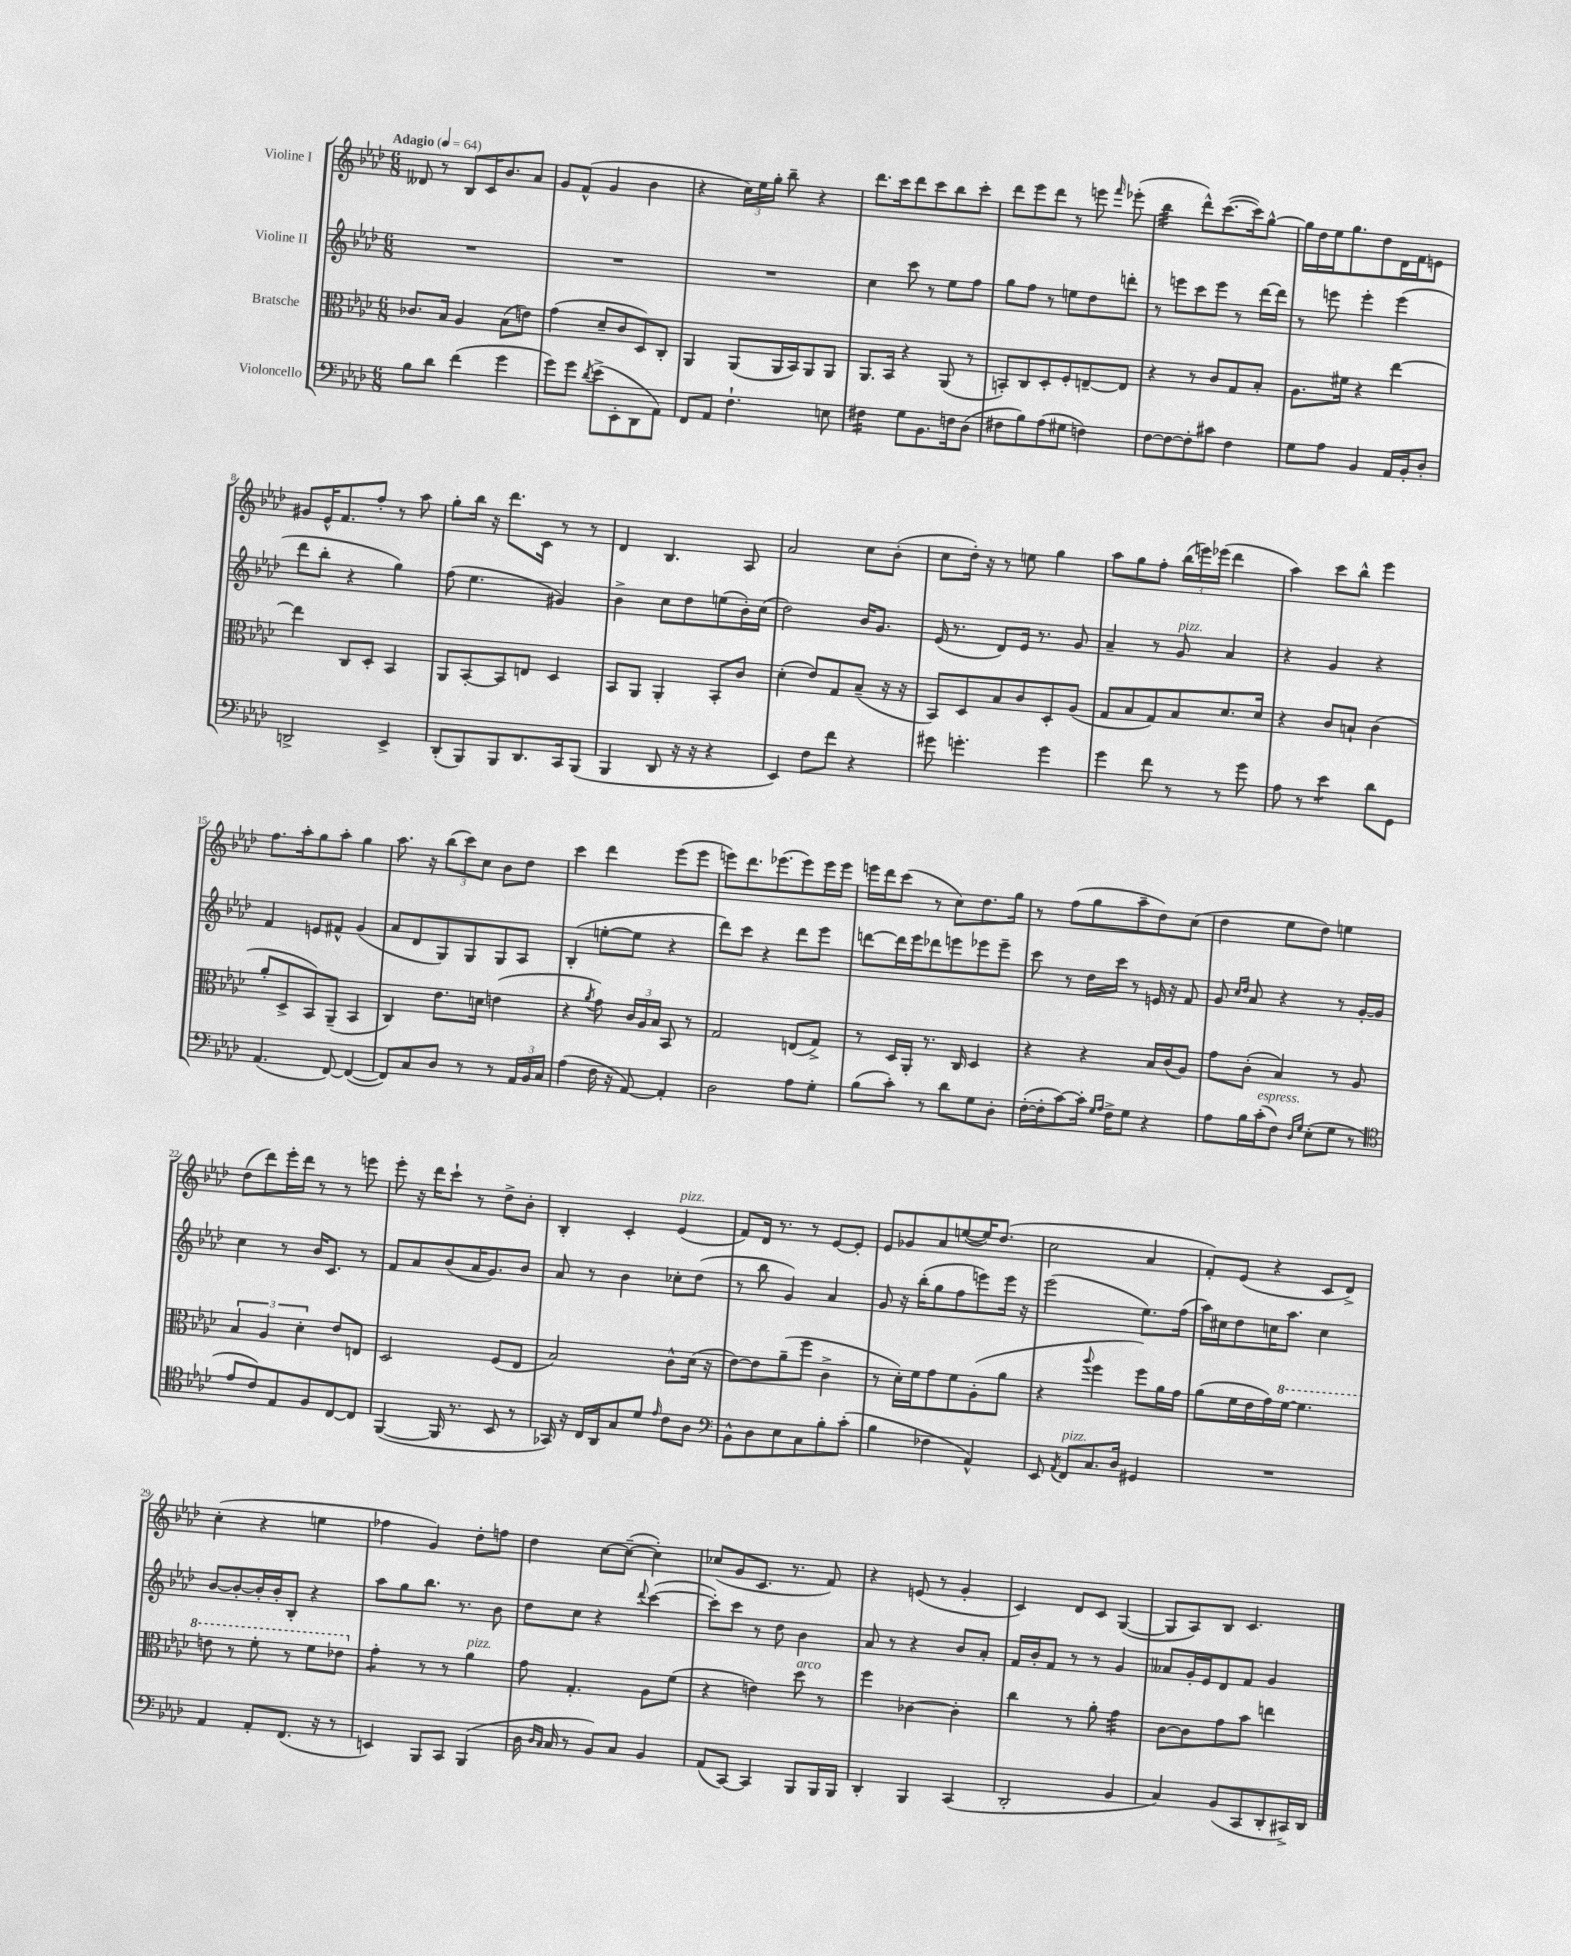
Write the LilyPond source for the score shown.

<<
\new StaffGroup <<
\new Staff = "s0" \with { instrumentName = "Violine I" } {
    \clef treble \key aes \major \numericTimeSignature \time 6/8 \tempo "Adagio" 4 = 64
    \autoBeamOff deses'8 r8 bes8[ c'16 bes'8. aes'8] |
    g'8[ f'8]-^( g'4 bes'4 |
    r4 \tuplet 3/2 { c''16[) ees''16 g''16]-. } bes''8-- r4 |
    des'''8.[ c'''16 des'''8 c'''8 bes''8 c'''8]-. |
    des'''8[ ees'''8 des'''8] r8 e'''8 \grace { f'''16 } ees'''8-.( |
    bes''4:32 des'''8[-^) c'''8.~( c'''16) g''8]~-^ |
    g''16[ des''16 ees''16 g''8. des''8 des'16 f'16 e'8] |
    gis'8[ ees'16-^ f'8. f''8]-. r8 aes''8 |
    g''8[-. bes''16] r16 des'''8.[ c'16] r8 r8 |
    des'4 bes4. aes8 |
    aes'2 c''8[ bes'8]-.( |
    c''8[ des''16]-.) r16 r8 e''8 g''4 |
    aes''8[ g''8 f''8]-. \tuplet 3/2 { bes''16[( e'''16) ees'''16]( } des'''4 |
    aes''4) c'''8[ bes''8]-^ ees'''4 |
    f''8.[ aes''16-. g''8 aes''8]-. g''4 |
    aes''8. r16 \tuplet 3/2 { bes''8[( c'''8) c''8] } bes'8[ des''8] |
    c'''4 des'''4 ees'''8[( ees'''8] |
    e'''8[) des'''8. ees'''8.( ees'''8) ees'''16 ees'''16] |
    e'''16[ des'''16 c'''8]( r8 c''8[) des''8. g''16] |
    r8 f''8[( g''8 aes''8-- des''8) c''8]( |
    des''4 ees''8[ des''8]) e''4 |
    des''8[( des'''8) ees'''16-. des'''16] r8 r8 e'''8 |
    ees'''8-. r16 des'''16[ c'''8]-! r8 des''8[-> bes'8]-. |
    bes4-. c'4-. ees'4^\markup { \italic "pizz." }( |
    f'8[) des'16] r8. r8 ees'8[~ ees'8]-. |
    ees'8[ ges'8 aes'8 e''8~( e''16) des''8.]( |
    c''2 aes'4 |
    f'8[-.) ees'8]( r4 c'8[ des'8]->) |
    c''4-.( r4 e''4 |
    fes''4 g'4) des''8[-. f''8] |
    des''4 c''8[~ c''8]~--( c''4-.) |
    ces''8[( g'8 c'8.] r8. f'8) |
    r4 e'8( r8 g'4-. |
    c'4) des'8[ c'8] g4~( |
    g8[ aes8) bes8] c'4. \bar "|." |
}
\new Staff = "s1" \with { instrumentName = "Violine II" } {
    \clef treble \key aes \major \numericTimeSignature \time 6/8
    \autoBeamOff R2. |
    R2. |
    R2. |
    c''4 c'''8 r8 ees''8[ f''8] |
    g''8[ f''8] r8 e''8[ des''8 d'''8]-. |
    r8 e'''8[ c'''8 e'''8] r8 des'''16[~ des'''16] |
    r8 e'''8 e'''4-. e'''4( |
    des'''8[ bes''8]-. r4 g''4) |
    f''8( ees''4. gis'4) |
    bes'4-> c''8[ des''8 e''8( bes'16-.) c''16]( |
    des''2) bes'16[ g'8.] |
    ees'16( r8. des'8[) ees'16] r8. g'8 |
    aes'4-- r8 g'8^\markup { \italic "pizz." } aes'4 |
    r4 g'4 r4 |
    f'4 e'8[ fis'8]-^ g'4( |
    aes'8[ des'8 g8) g8 g8 aes8] |
    bes4-.( e''8[~-. e''8] r4 |
    des'''8[) c'''8] r4 des'''8[ ees'''8] |
    d'''8[~ d'''16 ees'''16 des'''8 e'''8 ees'''8 ees'''8]-- |
    c'''8 r8 des''16[ c'''16] r8 e'16 r16 f'8 |
    g'8 \grace { c''16[ des''16] } aes'8 r4 r8 g'16[~-. g'16] |
    c''4 r8 bes'16[ c'8.] r8 |
    f'8[ aes'8 bes'8( aes'16 g'8.) bes'8] |
    aes'8 r8 bes'4 ces''8[-. des''8]( |
    r8 bes''8 g'4) aes'4 |
    g'8 r16 bes''16[-.( g''8 f''8 e'''8) e'''16] r16 |
    ees'''2( ees''8.[) f''16]( |
    aes''16[) cis''16 des''8 c''16 aes''8.] c''4 |
    bes'8[~ bes'8~-. bes'16-. bes'16-. bes8]-. r4 |
    aes''8[ g''8 bes''8.] r8. bes'8 |
    des''8[ c''8] r4 \appoggiatura { des'''8 } c'''4~( |
    c'''8[-.) c'''8] r8 des''8 bes'4 |
    aes'8 r8 r4 bes'8[ aes'8]-. |
    f'16[ bes'16-. f'8] r8 r8 g'4 |
    aeses'8[ g'16-. ees'16 des'8 f'8] g'4 \bar "|." |
}
\new Staff = "s2" \with { instrumentName = "Bratsche" } {
    \clef alto \key aes \major \numericTimeSignature \time 6/8
    \autoBeamOff ces'8.[ bes16] aes4 bes8[( e'8]) |
    g'4( des'8[-- c'8 des8) c8]-. |
    aes,4 aes,8[( aes,16 bes,16) aes,8 aes,8] |
    aes,8.[ bes,16] r4 aes,8( r8 |
    b,8[-.) c8 des8-. f8-. e8~-- e8] |
    r4 r8 c'8[ g8 bes8]-. |
    aes8.[ fis'16] r4 ees''4~ |
    ees''4 c8[ des8]-. bes,4 |
    aes,8[ bes,8~-. bes,8 e8] des4 |
    bes,8[ aes,8] aes,4-. bes,8[-. c'8] |
    des'4-.( ees'8[) g8 bes8]--( r16 r16 |
    bes,8[) des8 bes8 c'8 des8-. aes8]( |
    g8[ bes8 g8) bes8 des'8. des'16] |
    r4 c'8[ b8]-! c'4( |
    aes'8[-. des8-> bes,8) aes,8]--( bes,4 |
    c4) ees'8.[ d'16] e'4( |
    r4 \acciaccatura { aes'8 } g'8) \tuplet 3/2 { c'16[ aes16 bes16] } bes,8 r8 |
    g2 e8[( g8]->) |
    r8 des16[ aes,16]-. r8. c16 des4 |
    r4 r4 bes16[ c'16( aes8]) |
    g'8[ c'8]-.( bes4) r8 aes8 |
    \tuplet 3/2 { bes4 aes4 des'4-. } ees'8[ e8] |
    des2 f8[( ees8] |
    bes2) c'8[-^ des'16]( r16 |
    ees'8[~) ees'8 aes'8--( f''8] c'4-> |
    r8 des'16[-.) f'16 g'8 f'8 aes8-.( aes'8] |
    r4 \appoggiatura { aes''8 } f''4 f''8[) aes'16 g'16] |
    aes'8[( f'16 ees'16 g'16) \ottava #1 f''16]~ f''4. |
    e''8 r8 f''8-. r8 f''8[ ees''8] \ottava #0 |
    g'4:8-. r8 r8 aes'4^\markup { \italic "pizz." } |
    g'8 g4.-. aes8[ f'8]( |
    r4 e'4) des''8^\markup { \italic "arco" } r8 |
    f''4 ces'4~ ces'4-. |
    c''4 r8 aes'8-. g'4:32 |
    c'8[~ c'8 g'8 bes'8] e''4 \bar "|." |
}
\new Staff = "s3" \with { instrumentName = "Violoncello" } {
    \clef bass \key aes \major \numericTimeSignature \time 6/8
    \autoBeamOff bes8[ des'8] f'4( g'4 |
    g'8[) g'8] \acciaccatura { des'8 } ees'8[->( ees,8-. des,8 aes,8]) |
    f,8[ aes,8] f4.-! e8 |
    fis4:16 g8[ bes,8. f16 des8]( |
    fis8[ bes8) aes8( gis8] f4) |
    f8[~ f8~ f8-. cis'8] f4 |
    g8[ aes8] bes,4 aes,16[ bes,16-. des8]-. |
    d,2-> ees,4-> |
    des,8[-.( bes,,8) bes,,8 des,8. c,16 bes,,8]( |
    bes,,4 des,8 r16 r16 r4 |
    ees,4) f8[ f'8] r4 |
    gis'8 g'4.-. g'4 |
    g'4 f'8 r8 r8 g'8 |
    aes8 r8 ees'4:8 des'8[ g,8] |
    aes,4.( f,8~) f,4~( |
    f,8[) c8 des8] r8 r8 \tuplet 3/2 { aes,16[ bes,16 c16] } |
    aes4( f16 r16 aes,8~) aes,4-. |
    des2 aes8[ g8]-. |
    bes8[( c'8]-.) r8 des'8[ g8 des8]-. |
    f16[~-.( f16-. c'8~) c'16]-. \grace { g16[ aes16] } f16[-> g8] r4 |
    aes8[ bes16 c'16-.^\markup { \italic "espress." }( f8]) \grace { des16[ g16] } ees8[-.( g8] r8 |
    \clef tenor ees'8[ c'8) ees8 f8 c8~ c8] |
    f,4~( f,16 r8. bes,8 r8 |
    ges,16) r16 c16[ aes,16 g8 des'8] \grace { ees'16 } c'8[ aes8] |
    \clef bass bes,8[-^ des8 ees8 c8 bes8-. c'8]-.( |
    bes4 fes4 aes,4-^) |
    ees,8 \acciaccatura { aes,8 } f,8[^\markup { \italic "pizz." } c8. des16] gis,4 |
    R2. |
    aes,4 aes,8[-. f,8.]( r16 r8 |
    e,4) bes,,8[ c,8] bes,,4( |
    des16 \grace { des16[ c16] } c16 r8 bes,8[) c8] bes,4 |
    aes,8[( c,8]~) c,4 bes,,8[ bes,,16 bes,,16] |
    des,4-. bes,,4 c,4( |
    des,2-. bes,4 |
    c4) bes,8[( c,8 des,8-. cis,16->) des,16] \bar "|." |
}
>>
>>
